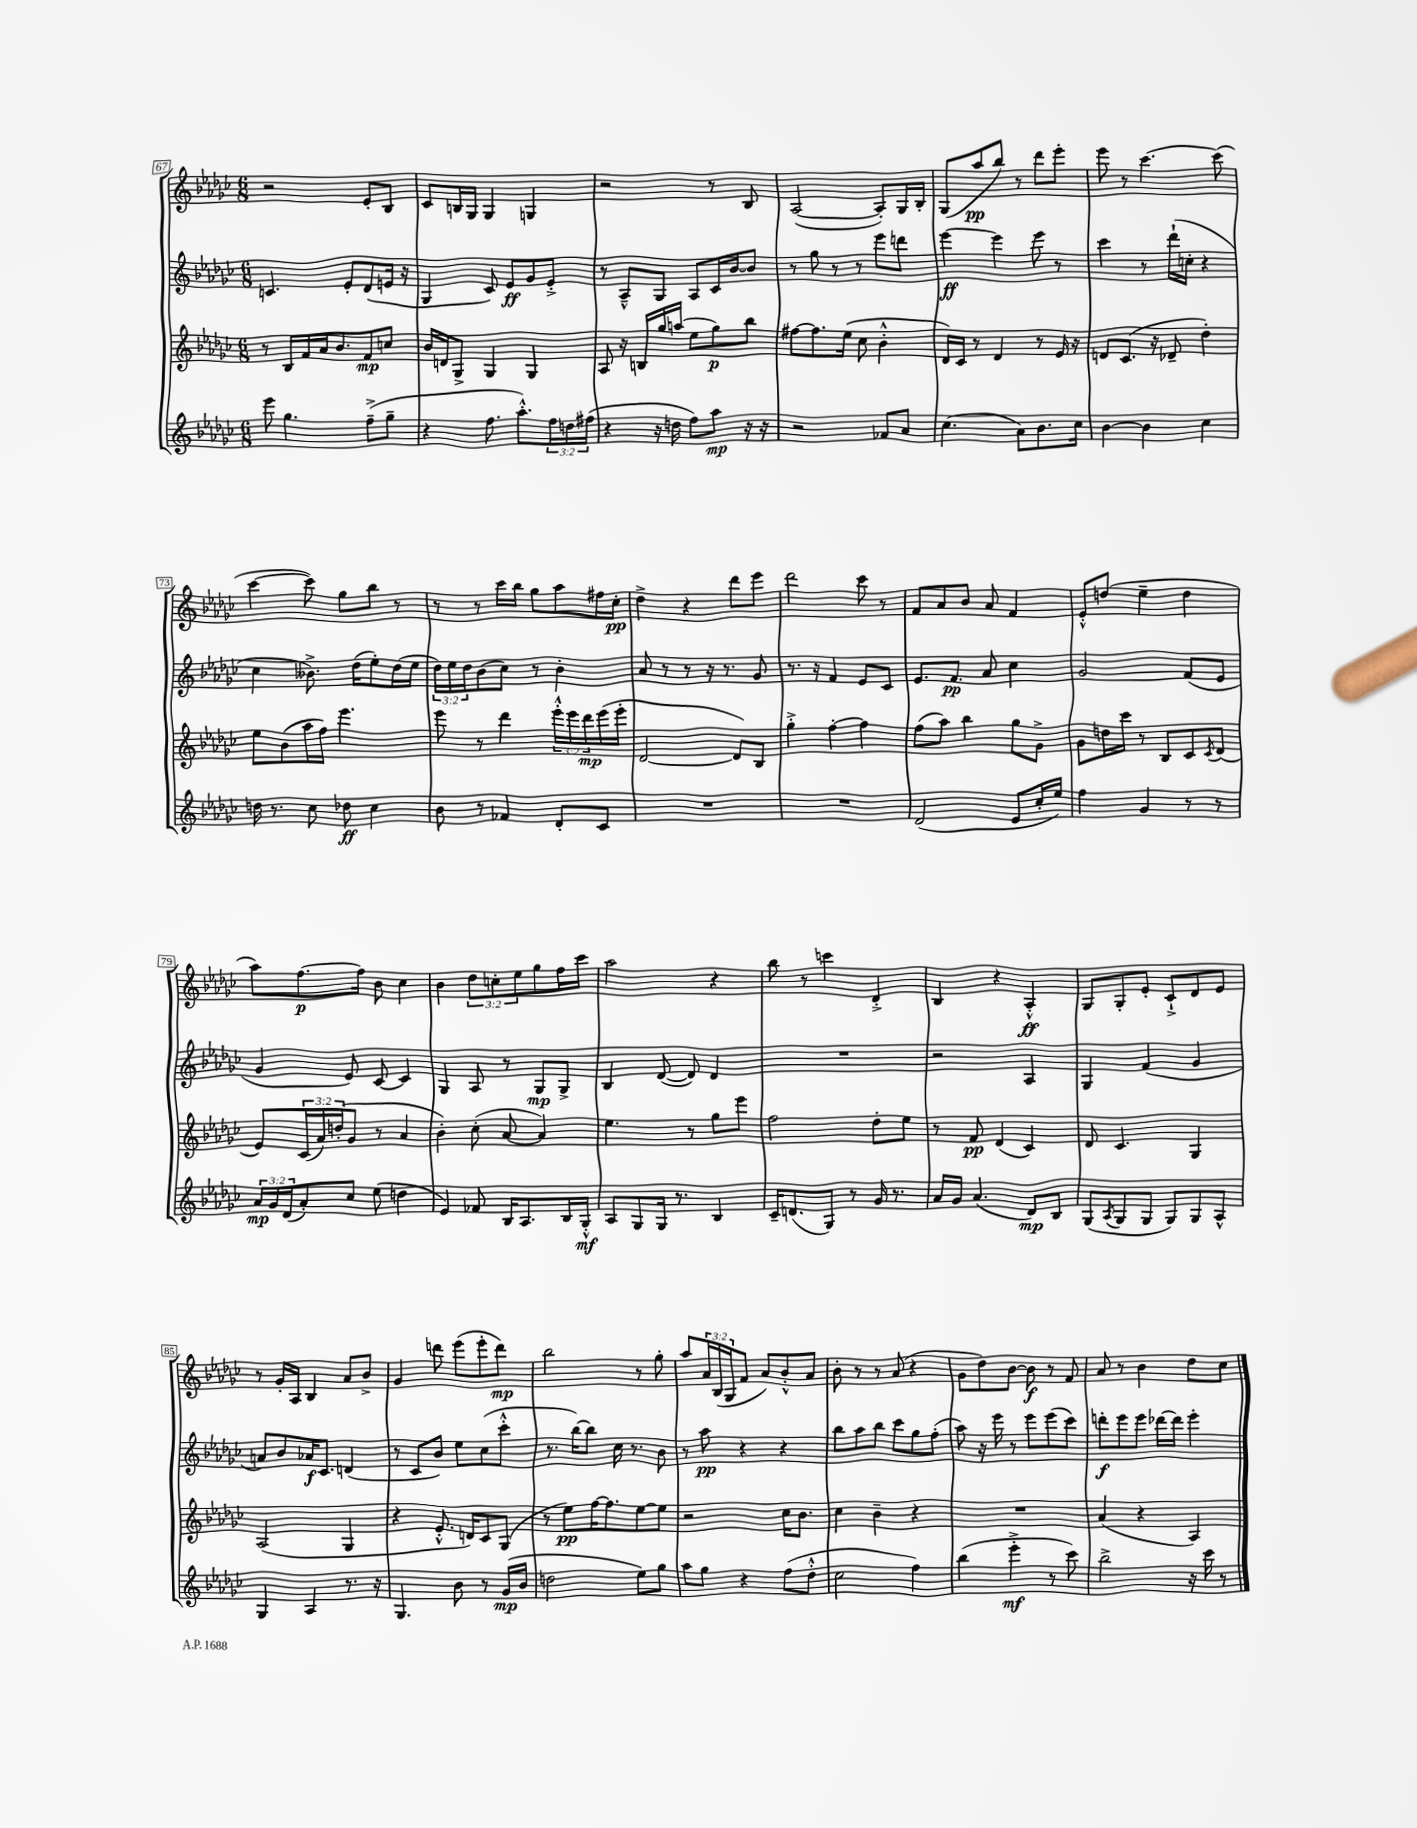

**kern	**kern	**kern	**kern
*staff4	*staff3	*staff2	*staff1
*clefG2	*clefG2	*clefG2	*clefG2
*k[b-e-a-d-g-c-]	*k[b-e-a-d-g-c-]	*k[b-e-a-d-g-c-]	*k[b-e-a-d-g-c-]
*M6/8	*M6/8	*M6/8	*M6/8
8eee-	8r	4.c	2r
4.gg-	16B-	.	.
.	16f	.	.
.	16a-	.	.
.	8.b-	.	.
.	.	8e-'	.
(8ff~^	8f	(8d-	8e-'
8gg-~	8cc	16e	8B-
.	.	16r	.
=	=	=	=
4r	16b-	4G-	8c-
.	16d	.	.
.	8G-^	.	16B
.	.	.	16G-
8.ff	4G-	8c-)	4G-
.	.	8e-	.
8.aa-'^^)	.	.	.
.	4G-	8g-	4G
24ff	.	8e-'^	.
24dd	.	.	.
(24ff#	.	.	.
=	=	=	=
4r	8A-	8r	2r
.	16r	8A-~^^	.
.	16B	.	.
16r	16gg-	8G-	.
16dd	(16aa	.	.
8ff)	8ee-	8A-	.
8aa-	8gg-)	16c-	8r
.	.	[16b-	.
16r	8bb-	8b-]	8B-
16r	.	.	.
=	=	=	=
2r	[8ff#	8r	([2A-
.	8.ff#]	8gg-	.
.	.	8r	.
.	(16ee-	.	.
.	8cc-	8r	.
8f-	4b-'^^	8eee-	8A-'])
8a-	.	8ddd	16G-
.	.	.	16B-'
=	=	=	=
(4.cc-	16d-)	[4eee-	(8G-
.	16c-	.	.
.	8r	.	8aa-
.	4d-	4eee-]	8bb-)
8a-)	.	.	8r
8.b-	8r	8eee-	8ddd-
.	16e-	8r	8eee-'
16cc-	16r	.	.
=	=	=	=
[4b-	8d	4ccc-	8eee-
.	(8.c-	.	8r
4b-]	.	8r	[4.ccc-
.	16r	.	.
.	8d-~	(16ddd-`	.
.	.	16cc'	.
4cc-	4dd-')	4r	.
.	.	.	(8ccc-]
=	=	=	=
16dd	8ee-	4cc-	[4ccc-
8.r	.	.	.
.	(8b-	.	.
8cc-	16aa-	8.b--^)	8ccc-])
.	16ff)	.	.
8dd-	4.eee-	.	8gg-
.	.	(16dd-	.
4cc-	.	8ee-')	8bb-
.	.	(16dd-	8r
.	.	16ee-	.
=	=	=	=
8b-	8eee-	24dd-)	8r
.	.	24ee-	.
.	.	24dd-	.
8r	8r	(8b-	8r
4f-	4ddd-	8cc-)	16ccc-
.	.	.	16bb-
.	.	8r	8gg-
8d-'	24eee-'^^	4b-'	8aa-
.	24eee-	.	.
.	24ddd-	.	.
8c-	(16eee-	.	16ff#
.	16eee-'	.	16cc-'
=	=	=	=
2.r	[2d-	8a-	4dd-^
.	.	8r	.
.	.	8r	4r
.	.	16r	.
.	.	8.r	.
.	8d-])	.	8ddd-
.	8B-	8g-	8eee-
=	=	=	=
2.r	4gg-'^	8.r	2ddd-
.	.	16r	.
.	[4ff'	4f	.
.	4ff]	8e-	8ccc-
.	.	8c-	8r
=	=	=	=
(2d-	(8ff	8.e-	8f
.	8aa-)	.	8a-
.	.	8.f	.
.	4bb-	.	8b-
.	.	8a-	8a-
8e-	8gg-	4cc-	4f
16cc-'	8g-^	.	.
16ee-)	.	.	.
=	=	=	=
4ff	8g-	2g-	8e-'^^
.	16dd	.	(8dd
.	16ccc-	.	.
4g-	8r	.	4ee-~
.	8B-	.	.
8r	8c-	(8f	4dd
.	8qc-	.	.
8r	(8d-	8e-	.
=	=	=	=
24a-	8e-)	4g-	8aa-)
24g-	.	.	.
(24d-	.	.	.
8a-')	(24c-	.	[8.ff
.	24a-)	.	.
.	(24dd'	.	.
8cc-	8g-	8e-)	.
.	.	.	16ff]
(8ee-	8r	[8c-	8b-
4dd	4a-	4c-]	4cc-
=	=	=	=
4e-)	4b-')	4G-	4b-
8f-	(8cc-'	8A-	12dd-
.	.	.	12cc'
16B-	[8a-	8r	.
.	.	.	12ee-
8.A-	.	.	.
.	4a-])	8G-	8gg-
16B-	.	8G-^	16ff
16G-'^^	.	.	16ccc-
=	=	=	=
8A-	4.ee-	4B-	2aa-
8G-	.	.	.
16G-	.	([8d-	.
8.r	.	.	.
.	8r	8d-])	.
4B-	8gg-	4d-	4r
.	8eee-	.	.
=	=	=	=
16c-~	2ff	2.r	8bb-
(8.d	.	.	.
.	.	.	8r
8G-)	.	.	4ccc
8r	.	.	.
16g-	8dd-'	.	4d-'^
8.r	.	.	.
.	8ee-	.	.
=	=	=	=
16a-	8r	2r	4B-
16g-	.	.	.
(4.a-	8f	.	.
.	(4d-	.	4r
8d-)	4c-)	4A-	4A-'^^
8B-	.	.	.
=	=	=	=
(8G-	8d-	4G-	8G-
8qA-	.	.	.
8G-	4.c-	.	8G-'
8G-	.	(4f	8e-'
8G-)	.	.	8c-`^
8G-	4G-	4g-	8d-
8A-^^	.	.	8e-
=	=	=	=
4G-	(2A-	8a)	8r
.	.	8b-	16g-'
.	.	.	16A-
4A-	.	16a-	4B-
.	.	8.c-	.
8.r	4G-	(4d	8a-
.	.	.	8b-^
16r	.	.	.
=	=	=	=
4.G-	4r	8r	4g-
.	.	8c-	.
.	8.e-'^^	8b-)	8ddd
8b-	.	8ee-	(8eee-
.	16d)	.	.
8r	8c-	(8cc-	8eee-'
(16g-	(8G-	8ccc-'^^	8ddd)
16b-	.	.	.
=	=	=	=
2dd	8r	8.r	2bb-
.	8ee-)	.	.
.	.	[16bb-)	.
.	[16ff	8bb-]	.
.	8.ff]	.	.
.	.	16cc-	.
.	.	8.r	.
8ee-)	[8ee-	.	8r
8gg-	8ee-]	8b-	8gg-'
=	=	=	=
8aa-	2r	8r	8aa-
8gg-	.	8aa-	24a-
.	.	.	(24B-
.	.	.	24G-
4r	.	4r	8f
.	.	.	8a-)
(8ff	16cc-	4r	8b-'^^
.	8.b-	.	.
8dd-'^^	.	.	8a-
=	=	=	=
2cc-	4cc-	8bb-	8b-'
.	.	8aa-	8r
.	4b-~	8bb-	8r
.	.	8ccc-	(8a-
4ff)	4r	8gg-	4r
.	.	(8ff'	.
=	=	=	=
(4bb-	2.r	8aa-)	8g-
.	.	16r	8dd-)
.	.	16eee-	.
4eee-'^	.	8r	[8b-
.	.	8eee-	8b-]
8r	.	(8eee-	8r
8ccc-)	.	8ccc-)	8f
=	=	=	=
2bb-^	(4a-	8ddd'	8a-
.	.	8eee-	8r
.	4r	8eee-	4b-
.	.	[16ddd-	.
.	.	16ddd-]	.
16r	4A-)	4eee-'	8dd-
16ccc-	.	.	.
8r	.	.	8cc-
==	==	==	==
*-	*-	*-	*-
